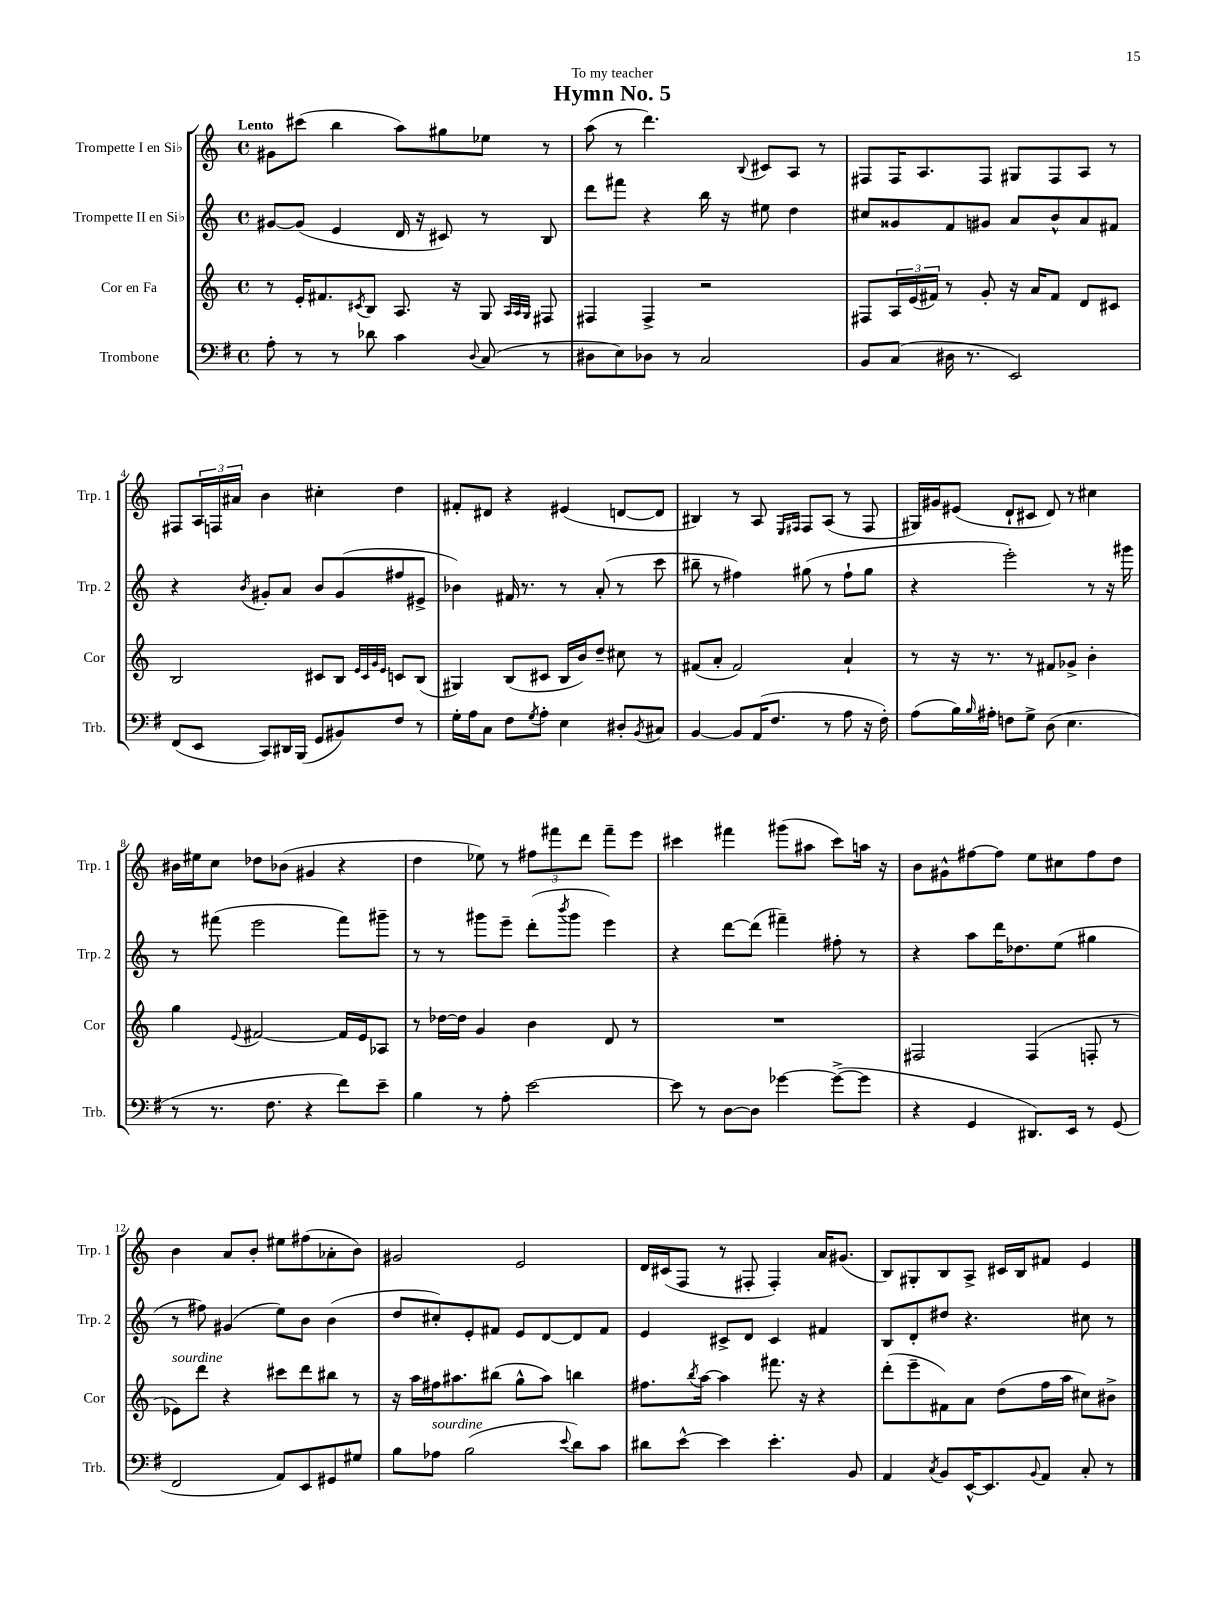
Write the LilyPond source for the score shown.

\header { title = "Hymn No. 5" dedication = "To my teacher" }
<<
\new StaffGroup <<
\new Staff = "s0" \with { instrumentName = "Trompette I en Sib" shortInstrumentName = "Trp. 1" } {
    \clef treble \key c \major \defaultTimeSignature \time 4/4 \tempo "Lento"
    gis'8 cis'''8( b''4 a''8) gis''8 ees''8 r8 |
    a''8( r8 d'''4.) \appoggiatura { b8 } cis'8 a8 r8 |
    fis8 fis16 a8. fis8 gis8 fis8 a8 r8 |
    fis8 \tuplet 3/2 { a16 f16 ais'16 } b'4 cis''4-. d''4 |
    fis'8-. dis'8 r4 eis'4( d'8~ d'8 |
    bis4) r8 a8 \grace { e16 fis16 } fis8 a8( r8 fis8 |
    gis16) gis'16 eis'8( d'8-! cis'8 d'8) r8 cis''4 |
    bis'16 eis''16 c''8 des''8 bes'8( gis'4 r4 |
    d''4 ees''8) r8 \tuplet 3/2 { fis''8 fis'''8 d'''8 } fis'''8-- e'''8 |
    cis'''4 fis'''4 gis'''8( ais''8 cis'''8) a''16 r16 |
    b'8 gis'8-^ fis''8~ fis''8 e''8 cis''8 fis''8 d''8 |
    b'4 a'8 b'8-. eis''8 fis''8( aes'8-. b'8) |
    gis'2 e'2 |
    d'16 cis'16( f8 r8 fis8-. fis4-.) a'16 gis'8.( |
    b8) gis8-. b8 a8-> cis'16 b16 fis'8 e'4 \bar "|." |
}
\new Staff = "s1" \with { instrumentName = "Trompette II en Sib" shortInstrumentName = "Trp. 2" } {
    \clef treble \key c \major \defaultTimeSignature \time 4/4
    gis'8~ gis'8( e'4 d'16 r16 cis'8) r8 b8 |
    d'''8 fis'''8 r4 b''16 r16 eis''8 d''4 |
    cis''8 gisis'8 f'8 gis'8 a'8 b'8-^ a'8 fis'8 |
    r4 \acciaccatura { b'8 } gis'8-. a'8 b'8 gis'8( fis''8 eis'8-> |
    bes'4) fis'16 r8. r8 a'8-.( r8 c'''8 |
    bis''8-- r8 fis''4) gis''8( r8 fis''8-! gis''8 |
    r4 e'''2-.) r8 r16 gis'''16 |
    r8 fis'''8( e'''2 fis'''8) gis'''8-- |
    r8 r8 gis'''8 e'''8-- d'''8-.( \acciaccatura { b'''8 } gis'''8 e'''4) |
    r4 d'''8~ d'''8( fis'''4--) fis''8-. r8 |
    r4 a''8 d'''16 des''8. e''8( gis''4 |
    r8 fis''8) gis'4( e''8) b'8 b'4( |
    d''8 cis''8-.) e'8-. fis'8 e'8 d'8~ d'8 fis'8 |
    e'4 cis'8-> d'8 cis'4 fis'4 |
    b8 d'8-. dis''8 r4. cis''8 r8 \bar "|." |
}
\new Staff = "s2" \with { instrumentName = "Cor en Fa" shortInstrumentName = "Cor" } {
    \clef treble \key c \major \defaultTimeSignature \time 4/4
    r8 e'16-. fis'8. \acciaccatura { cis'8 } b8 a8. r16 g8 \grace { a32 a32 g32 } fis8 |
    fis4 fis4-> r2 |
    fis8 \tuplet 3/2 { a16 e'16( fis'16) } r8 g'8-. r16 a'16 fis'8 d'8 cis'8 |
    b2 cis'8 b8 \grace { e'32 cis'32 g'32 e'32 } c'8 b8( |
    gis4) b8( cis'8 b16 b'16) d''8-- cis''8 r8 |
    fis'8( a'8-. fis'2) a'4-! |
    r8 r16 r8. r8 fis'8 ges'8-> b'4-. |
    g''4 \appoggiatura { e'8 } fis'2~ fis'16 e'16 aes8 |
    r8 des''16~ des''16 g'4 b'4 d'8 r8 |
    R1 |
    fis2 fis4( f8-. r8 |
    ees'8^\markup { \italic "sourdine" }) d'''8 r4 cis'''8 d'''8 bis''8 r8 |
    r16 a''16 fis''16 ais''8. bis''8( g''8-^ ais''8) b''4 |
    fis''8. \acciaccatura { b''8 } a''16~ a''4 fis'''8. r16 r4 |
    d'''8-.( e'''8-- fis'8) a'8 d''8( f''16 a''16 cis''8) bis'8-> \bar "|." |
}
\new Staff = "s3" \with { instrumentName = "Trombone" shortInstrumentName = "Trb." } {
    \clef bass \key g \major \defaultTimeSignature \time 4/4
    a8-. r8 r8 des'8 c'4 \appoggiatura { d8 } c8( r8 |
    dis8 e8) des8 r8 c2 |
    b,8 c8( dis16 r8. e,2) |
    fis,8( e,8 c,8) dis,16 b,,16( g,8 bis,8) fis8 r8 |
    g16-. a16 c8 fis8 \acciaccatura { g8 } a8-. e4 dis8-. \acciaccatura { b,8 } cis8 |
    b,4~ b,8 a,16( fis8. r8 a8 r16 fis16-.) |
    a8( b16) \grace { b16 } ais16-. f8 g8-> d8( e4. |
    r8 r8. fis8. r4 fis'8) e'8-- |
    b4 r8 a8-. e'2~ |
    e'8 r8 d8~ d8 ges'4~ ges'8~->( ges'8 |
    r4 g,4 dis,8.) e,16 r8 g,8( |
    fis,2 a,8) e,8 gis,8 gis8 |
    b8 aes8^\markup { \italic "sourdine" } b2( \appoggiatura { e'8 } d'8) c'8 |
    dis'8 e'8~-^ e'4 e'4.-. b,8 |
    a,4 \acciaccatura { c8 } b,8 e,16~-^ e,8. \appoggiatura { b,8 } a,8 c8-. r8 \bar "|." |
}
>>
>>
